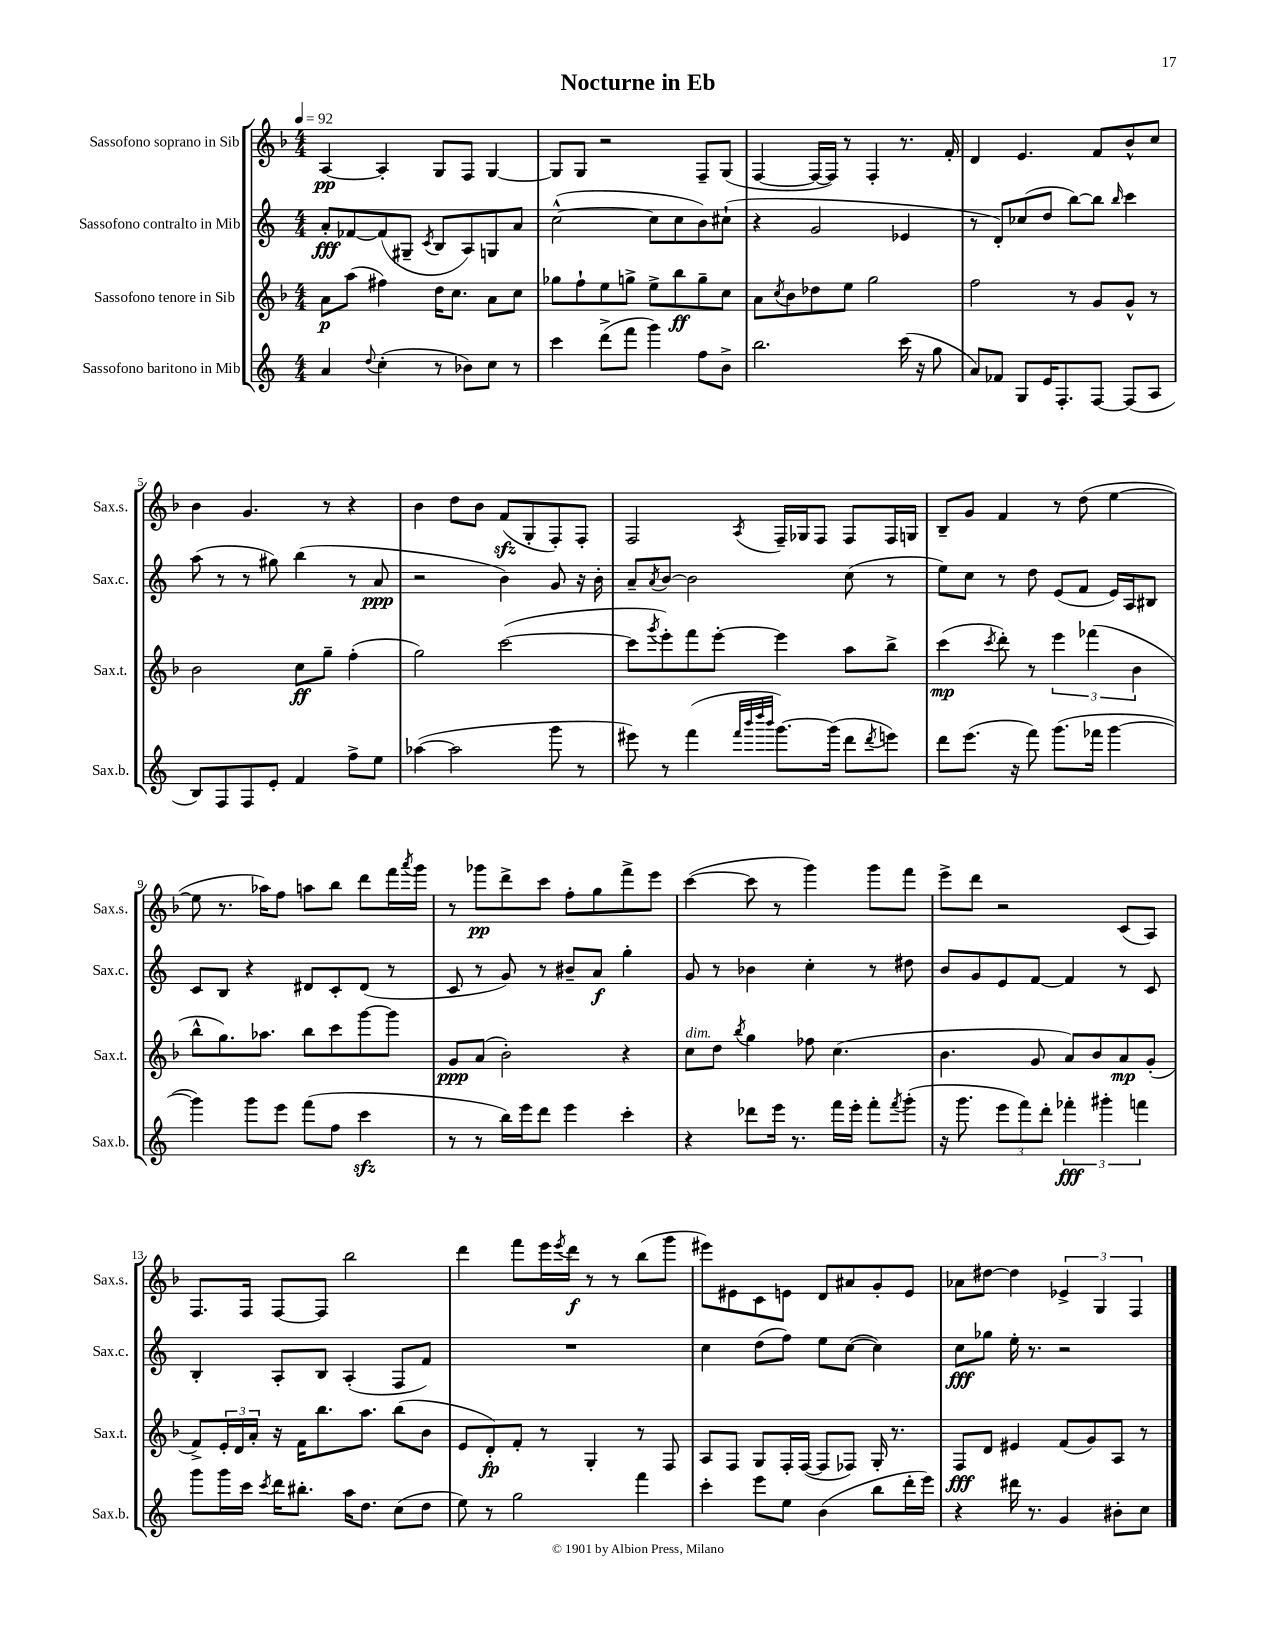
\header { title = "Nocturne in Eb" }
<<
\new StaffGroup <<
\new Staff = "s0" \with { instrumentName = "Sassofono soprano in Sib" shortInstrumentName = "Sax.s." } {
    \clef treble \key f \major \numericTimeSignature \time 4/4 \tempo 4 = 92
    a4~\pp a4-. g8 f8 g4~ |
    g8 g8 r2 f8-- g8( |
    f4~ f16~ f16) r8 f4-. r8. f'16-. |
    d'4 e'4. f'8 bes'8-^ c''8 |
    bes'4 g'4. r8 r4 |
    bes'4 d''8 bes'8 f'8\sfz( g8-. f8-.) f8-. |
    f2 \acciaccatura { a8 } f16-- ges16 f8 f8 f16 g16 |
    bes8-- g'8 f'4 r8 d''8( e''4~ |
    e''8 r8. aes''16) f''8 a''8 bes''8 d'''8 f'''16 \acciaccatura { a'''8 } g'''16 |
    r8 ges'''8\pp d'''8-> c'''8 f''8-. g''8 f'''8-> e'''8 |
    c'''4~( c'''8 r8 g'''4) g'''8 f'''8 |
    e'''8-> d'''8 r2 c'8( a8) |
    f8. f16 f8~ f8 bes''2 |
    d'''4 f'''8 e'''16 \acciaccatura { e'''8 } d'''16\f r8 r8 bes''8( g'''8 |
    eis'''8) eis'8 c'8 e'8 d'8 ais'8 g'8-. e'8 |
    aes'8 dis''8~ dis''4 \tuplet 3/2 { ees'4-> g4 f4 } \bar "|." |
}
\new Staff = "s1" \with { instrumentName = "Sassofono contralto in Mib" shortInstrumentName = "Sax.c." } {
    \clef treble \key c \major \numericTimeSignature \time 4/4
    a'8-.\fff fes'8~ fes'8( gis8-- \acciaccatura { c'8 } b8 a8) g8 a'8 |
    c''2~-^( c''8 c''8 b'8) cis''8-!( |
    r4 g'2 ees'4 |
    r8 d'8-.) ces''8( d''8 b''8~) b''8 \grace { b''16 } c'''4 |
    a''8( r8 r8 gis''8) b''4( r8 a'8\ppp |
    r2 b'4) g'8 r16 b'16-. |
    a'8-- \acciaccatura { a'8 } b'8~ b'2 c''8( r8 |
    e''8) c''8 r8 d''8 e'8( f'8 e'16) a16 bis8 |
    c'8 b8 r4 dis'8 c'8-. dis'8( r8 |
    c'8 r8 g'8) r8 bis'8-- a'8\f g''4-. |
    g'8 r8 bes'4 c''4-. r8 dis''8 |
    b'8 g'8 e'8 f'8~ f'4 r8 c'8 |
    b4-. a8-. b8 a4-.( f8 f'8) |
    R1 |
    c''4 d''8( f''8) e''8 c''8~( c''4) |
    c''8\fff ges''8 e''16-. r8. r2 \bar "|." |
}
\new Staff = "s2" \with { instrumentName = "Sassofono tenore in Sib" shortInstrumentName = "Sax.t." } {
    \clef treble \key f \major \numericTimeSignature \time 4/4
    a'8\p a''8( fis''4) d''16 c''8. a'8 c''8 |
    ges''8 f''8-! e''8 g''8-> e''8-> bes''8\ff g''8-- c''8 |
    a'8 \acciaccatura { c''8 } bes'8 des''8 e''8 g''2 |
    f''2 r8 g'8 g'8-^ r8 |
    bes'2 c''8\ff g''8-- f''4-.( |
    g''2) c'''2~( |
    c'''8 \acciaccatura { g'''8 } e'''8-.) f'''8 e'''8~-. e'''4 a''8 bes''8-> |
    c'''4\mp( \acciaccatura { c'''8 } d'''8-.) r8 \tuplet 3/2 { e'''4 fes'''4( bes'4 } |
    bes''8-^ g''8.) aes''8. bes''8 c'''8 g'''8~ g'''8 |
    g'8\ppp a'8( bes'2-.) r4 |
    c''8^\markup { \italic "dim." } d''8 \acciaccatura { bes''8 } g''4 fes''8 c''4.( |
    bes'4. g'8 a'8) bes'8 a'8\mp g'8-.( |
    f'8->) \tuplet 3/2 { e'16-. d'16 a'16-. } r16 f'16 bes''8. a''8. bes''8( bes'8 |
    e'8 d'8-.\fp) f'8-. r8 g4-. r8 f8 |
    a8 f8 g8 f16-. f16~( f8 fes8) g16-. r8. |
    f8\fff d'8 eis'4 f'8( g'8) a8 r8 \bar "|." |
}
\new Staff = "s3" \with { instrumentName = "Sassofono baritono in Mib" shortInstrumentName = "Sax.b." } {
    \clef treble \key c \major \numericTimeSignature \time 4/4
    a'4 \appoggiatura { d''8 } c''4-.( r8 bes'8) c''8 r8 |
    c'''4 d'''8->( f'''8 g'''4) f''8 b'8-> |
    b''2. c'''16( r16 g''8 |
    a'8) fes'8 g8 e'16 f8.-. f8~ f8( a8 |
    b8) f8 f8 e'8-. f'4 f''8-> e''8 |
    aes''4~( aes''2 g'''8 r8 |
    eis'''8) r8 f'''4( \grace { f'''32 b'''32 d''''32 b'''32 } g'''8.~) g'''16( d'''8 \acciaccatura { d'''8 } e'''8) |
    d'''8 e'''8.( r16 f'''8) g'''8.( fes'''16 g'''4~ |
    g'''4) g'''8 e'''8 f'''8( f''8 c'''4\sfz |
    r8 r8 b''16) e'''16 d'''8 e'''4 c'''4-. |
    r4 des'''8 e'''16 r8. f'''16 e'''16-. f'''8-. \acciaccatura { f'''8 } g'''8-.( |
    r16 g'''8. \tuplet 3/2 { e'''8 f'''8) d'''8-. } \tuplet 3/2 { fes'''4-.\fff gis'''4-. f'''4 } |
    g'''8 g'''16 c'''16 \acciaccatura { c'''8 } d'''16 bis''8.-. a''16 d''8. c''8( d''8 |
    e''8) r8 g''2 f'''4 |
    c'''4-. e'''8 e''8 b'4( b''8 d'''16-. e'''16) |
    r4 dis'''16 r8. g'4 bis'8-. c''8 \bar "|." |
}
>>
>>
